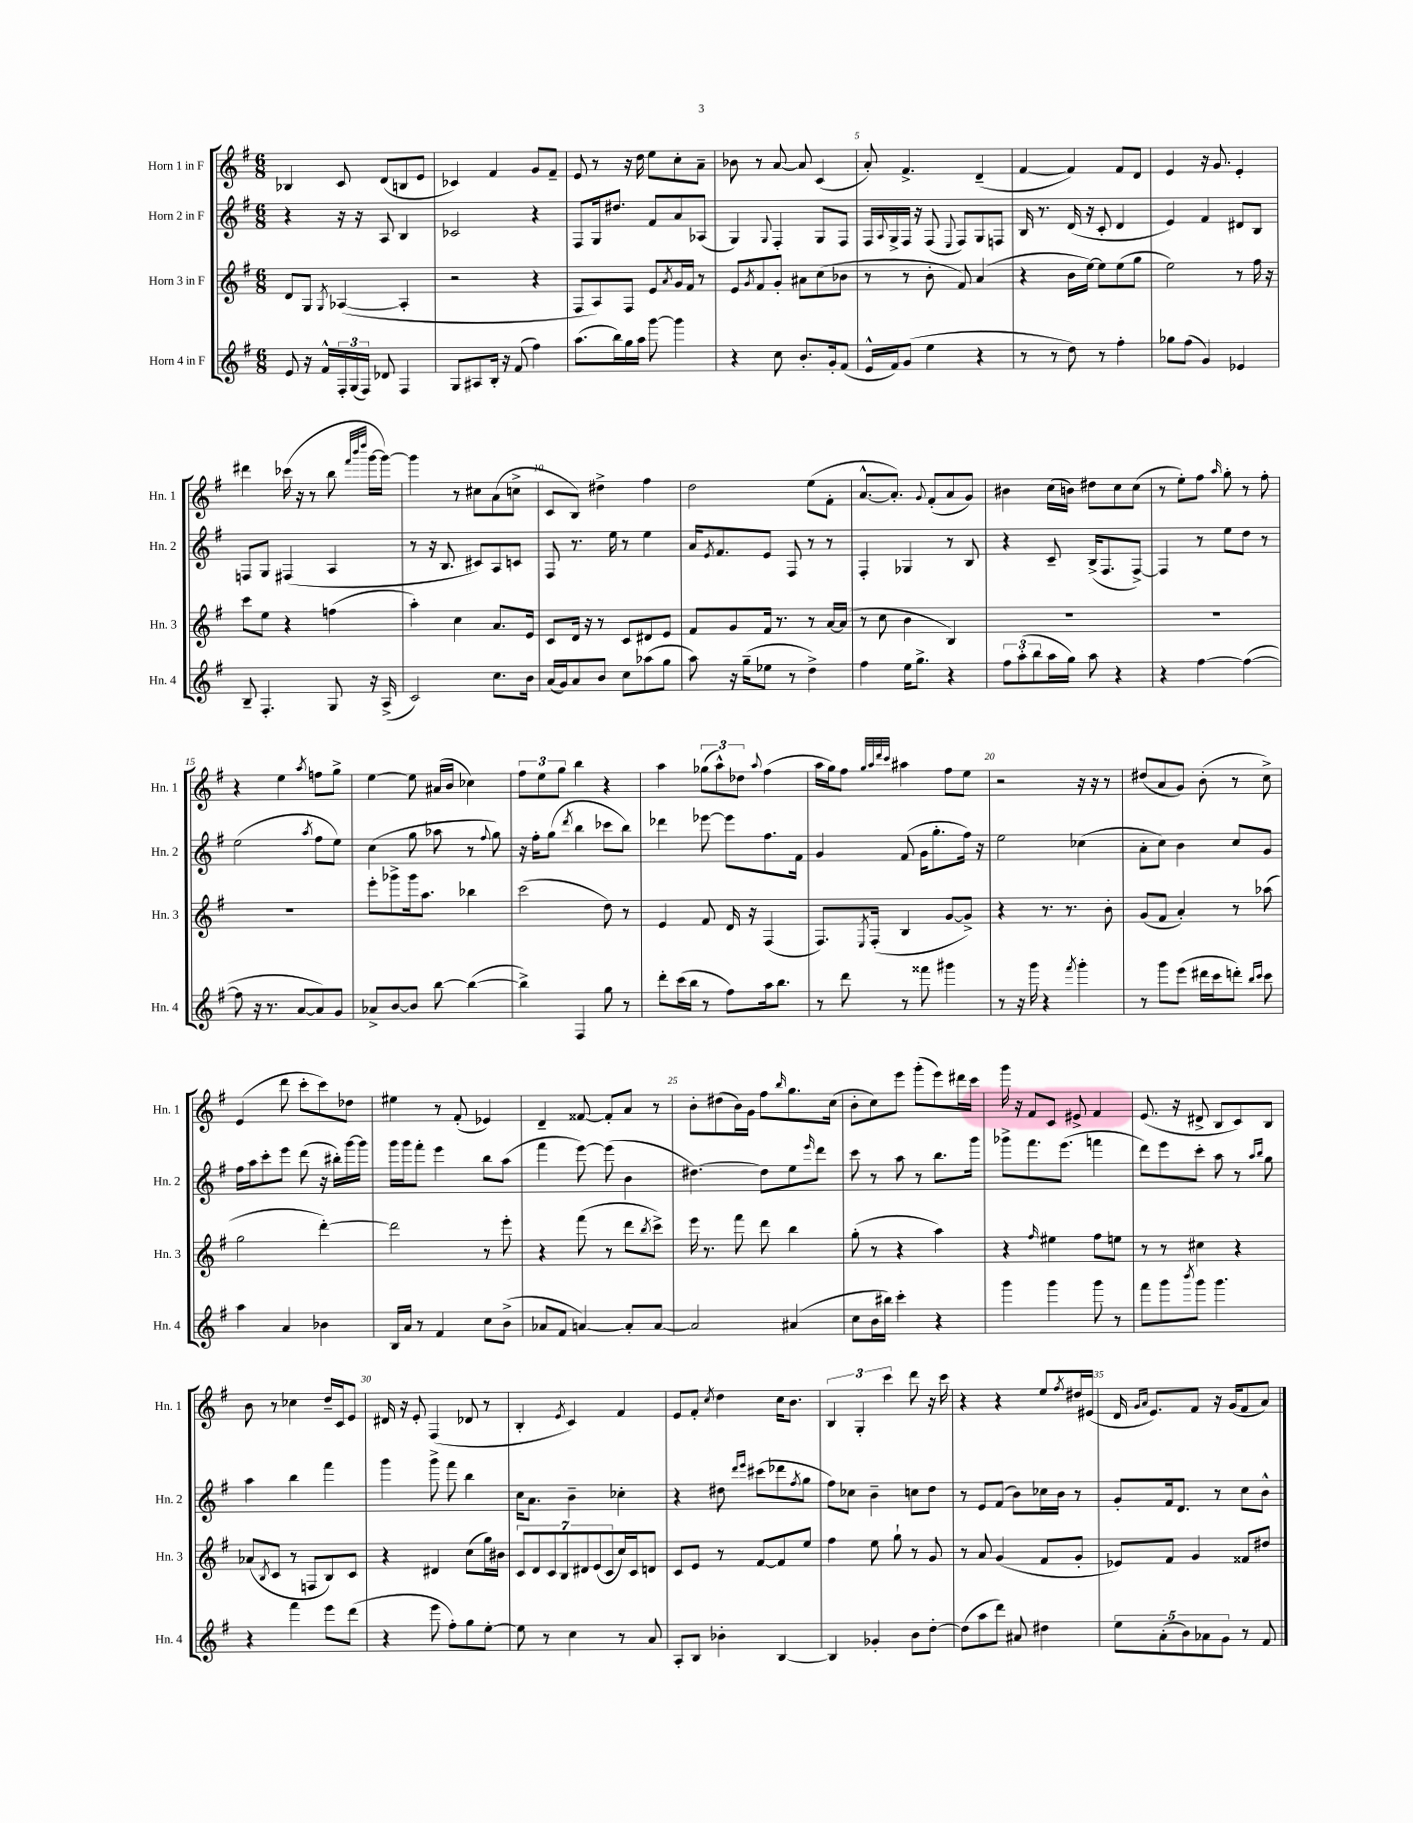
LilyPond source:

<<
\new StaffGroup <<
\new Staff = "s0" \with { instrumentName = "Horn 1 in F" shortInstrumentName = "Hn. 1" } {
    \clef treble \key g \major \numericTimeSignature \time 6/8
    bes4 c'8 d'8( b8 e'8 |
    ces'4) fis'4 g'8 fis'8-- |
    e'8 r8 r16 d''16 e''8 c''8-. a'8-- |
    bes'8 r8 a'8~ a'8 c'4( |
    a'8-.) fis'4.-> d'4--( |
    fis'4~ fis'4) fis'8 d'8 |
    e'4 r16 g'8. e'4-. |
    dis'''4 ces'''16( r16 r8 b''8 \grace { fis'''32 b'''32 d''''32 } g'''16~ g'''16~) |
    g'''4 r8 cis''8 a'8( c''8-> |
    c'8 b8) dis''4-> fis''4 |
    d''2 e''8( fis'8-. |
    a'8.~-^ a'8.-.) \appoggiatura { g'8 } fis'8-.( a'8 g'8) |
    bis'4 c''16( b'16) dis''8 c''8 c''8( |
    r8 e''8-.) fis''8 \grace { a''16 } g''8-. r8 fis''8-. |
    r4 e''4 \acciaccatura { a''8 } f''8 g''8-> |
    e''4~ e''8 ais'16( b'16 ces''4) |
    \tuplet 3/2 { fis''8 e''8 g''8 } b''4 r4 |
    a''4 \tuplet 3/2 { ges''8( a''8-^) des''8 } \appoggiatura { a''8 } fis''4( |
    a''16 g''16) fis''8 \grace { g''32 a''32 d'''32 c'''32 } ais''4 fis''8 e''8 |
    r2 r16 r16 r8 |
    dis''8( a'8 g'8) b'8-.( r8 c''8->) |
    e'4( d'''8 c'''8-. c'''8) des''8 |
    eis''4 r8 fis'8-.( ees'4) |
    d'4-- fisis'8~ fisis'8-. a'8 r8 |
    b'8-. dis''8( b'16) g'16 fis''8 \grace { b''16 } g''8. c''16( |
    b'8-. c''8) e'''8 g'''8-.( e'''8) dis'''16 c'''16 |
    g'''16 r16 fis'8 c'8 eis'8-> fis'4 |
    e'8.( r16 dis'8-> b8 c'8) b8 |
    b'8 r8 ces''4 d''16-- c'16 e'8 |
    dis'16 r16 e'8-. fis4( des'8 r8 |
    b4-. \acciaccatura { e'8 } c'4) fis'4 |
    e'8 fis'8-. \acciaccatura { c''8 } d''4 c''16 b'8. |
    \tuplet 3/2 { b4 g4-. c'''4 } d'''8 r16 c'''16 |
    r4 r4 e''8 \acciaccatura { fis''8 } dis''16 eis'16( |
    d'16 \grace { g'16 a'16 } e'8.) fis'8 r16 g'16( fis'8 a'8) \bar "|." |
}
\new Staff = "s1" \with { instrumentName = "Horn 2 in F" shortInstrumentName = "Hn. 2" } {
    \clef treble \key g \major \numericTimeSignature \time 6/8
    r4 r16 r16 a8 b4 |
    ces'2 r4 |
    fis8 g16 dis''8. fis'8 a'8 aes8( |
    g4) \appoggiatura { g8 } fis4-. g8 fis8 |
    fis16 \appoggiatura { a8 } g16-> fis16 r16 fis8( \appoggiatura { e8 } fis8) g8 f8 |
    b16 r8. d'16( r16 c'8-. d'4 |
    e'4) fis'4 dis'8 b8 |
    f8 g8 fis4( a4 |
    r8 r16 b8. cis'8) a8 c'8 |
    fis8 r8. e''16 r8 e''4 |
    a'16 \acciaccatura { e'8 } fis'8. e'8 fis8 r8 r8 |
    fis4-. ges4 r8 b8 |
    r4 c'8-- b16->( fis8. fis8~->) |
    fis4 r8 e''8 d''8 r8 |
    e''2( \acciaccatura { a''8 } fis''8 e''8) |
    c''4( g''8 aes''8 r8 \appoggiatura { fis''8 } g''8) |
    r16 fis''16-. g''8( \acciaccatura { d'''8 } b''4 ces'''8 b''8) |
    des'''4 ees'''8~ ees'''8 fis''8. fis'16 |
    g'4 fis'8( g'16 g''8.-. fis''16) r16 |
    e''2 ces''4( |
    a'8-. c''8) b'4 c''8 g'8 |
    fis''16 a''16 c'''8-. e'''8 d'''8( r16 bis''16-.) g'''16~ g'''16 |
    g'''16 g'''16 fis'''8-. e'''4 b''8 a''8( |
    fis'''4 e'''8~) e'''8( b'4 |
    dis''4.~) dis''8 e''8 \grace { e'''16 } d'''8 |
    c'''8 r8 a''8 r8 b''8. g'''16 |
    ges'''8-> fis'''8. e'''8.( f'''4 |
    d'''8) e'''8 c'''8-. a''8 r8 \grace { a''16 b''16 } g''8 |
    a''4 b''4 fis'''4 |
    g'''4 g'''8-> fis'''8 b''4 |
    c''16 a'8. b'4-- ces''4-. |
    r4 dis''8 \grace { d'''16 e'''16 } cis'''8( des'''8 \acciaccatura { fis''8 } g''8 |
    fis''8) ces''8 b'4-- c''8 d''8 |
    r8 e'8 fis'8( b'8) ces''16 b'16 r8 |
    g'8-. fis'16 d'8. r8 c''8 b'8-^ \bar "|." |
}
\new Staff = "s2" \with { instrumentName = "Horn 3 in F" shortInstrumentName = "Hn. 3" } {
    \clef treble \key g \major \numericTimeSignature \time 6/8
    d'8 g8 \acciaccatura { g8 } aes4~( aes4-. |
    r2 r4 |
    fis8 a8) fis8 e'8 \acciaccatura { a'8 } g'16 fis'16 r8 |
    e'8 \acciaccatura { g'8 } fis'8 g'8-. ais'8 c''8( bes'8 |
    r8 r8 b'8-. fis'8) a'4( |
    r4 b'16 e''16~) e''8 e''8( g''8 |
    e''2) r8 fis''16 r16 |
    c'''8 e''8 r4 f''4( |
    a''4-.) c''4 a'8. e'16 |
    c'8 d'16 r16 r8 c'8 dis'8 e'8 |
    fis'8 g'8 fis'16 r8. r8 a'16~ a'16( |
    r8 c''8 b'4 b4) |
    R2. |
    R2. |
    R2. |
    e'''8-. ges'''8-> ges'''16 a''8. bes''4 |
    c'''2( d''8) r8 |
    e'4 fis'8 d'16 r16 fis4( |
    fis8.) \acciaccatura { e8 } fis16-.( b4 g'8~ g'8->) |
    r4 r8. r8. b'8-. |
    g'8( fis'8 a'4-.) r8 aes''8( |
    g''2 d'''4~-.) |
    d'''2 r8 e'''8-. |
    r4 fis'''8( r8 d'''8 \acciaccatura { b''8 } c'''8->) |
    e'''16 r8. fis'''8 d'''8 b''4 |
    g''8-.( r8 r4 a''4) |
    r4 \grace { fis''16 } eis''4 fis''8 e''8 |
    r8 r8 cis''4 r4 |
    aes'8( \acciaccatura { b8 } c'8 r8 f8 b8) c'8 |
    r4 dis'4 c''8( g''16) bis'16 |
    \tuplet 7/4 { c'8 d'8 c'8 b8 dis'8 e'8( c'8 } c''16) c'16 d'8 |
    c'8 e'8 r8 fis'8~ fis'8 e''8 |
    fis''4 e''8 g''8-! r8 g'8 |
    r8 a'8 g'4( fis'8 g'8-. |
    ees'8) fis'8 g'4 fisis'8 dis''8 \bar "|." |
}
\new Staff = "s3" \with { instrumentName = "Horn 4 in F" shortInstrumentName = "Hn. 4" } {
    \clef treble \key g \major \numericTimeSignature \time 6/8
    e'8 r16 fis'16-^ \tuplet 3/2 { fis16-. g16( fis16) } des'8 fis4 |
    g8 ais8 b16-. r16 fis'8( fis''4) |
    a''8.( b''16) g''16 a''16 g'''8~ g'''4 |
    r4 c''8 b'8.-. g'16-. fis'8( |
    e'16-^ fis'16) g'8( e''4 r4 |
    r8 r8 d''8) r8 fis''4-. |
    ges''8 fis''8( g'4) ees'4 |
    b8-- fis4.-. g8 r16 a16->( |
    c'2) c''8. b'16 |
    a'16( g'16) a'8 b'8 c''8 aes''8( g''8 |
    a''8) r16 g''16--( ees''8 r8 d''4->) |
    fis''4 e''16 g''8.-> r4 |
    \tuplet 3/2 { fis''8 a''8-.( b''8 } a''16 g''16) a''8 r4 |
    r4 fis''4~ fis''4~( |
    fis''8 r16 r8. a'8~ a'8) g'8 |
    aes'8-> b'8~ b'8 b''8~ b''4~( |
    b''4->) fis4 g''8 r8 |
    d'''8-. c'''16( b''16 r8 fis''8) a''16 b''8. |
    r8 d'''8 r8 fisis'''8 gis'''4 |
    r8 r16 g'''16 r4 \acciaccatura { fis'''8 } g'''4-. |
    r8 g'''8 e'''8( dis'''16 c'''16 d'''8-.) \grace { b''16 c'''16 } c'''8 |
    a''4 a'4 bes'4 |
    b16 a'16 r8 fis'4 c''8 b'8->( |
    aes'8 fis'8 a'4~) a'8-. a'8~ |
    a'2 ais'4( |
    c''8 b'16 bis''16) c'''4-. r4 |
    g'''4 g'''4 g'''8 r8 |
    fis'''8 g'''8 \acciaccatura { b'''8 } g'''8 g'''4. |
    r4 fis'''4 e'''8 d'''8( |
    r4 e'''8 fis''8-.) g''8 e''8~-. |
    e''8 r8 c''4 r8 a'8 |
    a8-. b8 bes'4-. b4~ |
    b4 ges'4-. b'8 d''8~-. |
    d''8( a''8 d'''8) ais'8 dis''4 |
    \tuplet 5/4 { e''8 a'8-.( b'8) aes'8 g'8 } r8 fis'8 \bar "|." |
}
>>
>>
\layout { \context { \Score \override BarNumber.break-visibility = ##(#f #t #t) barNumberVisibility = #(every-nth-bar-number-visible 5) } }
